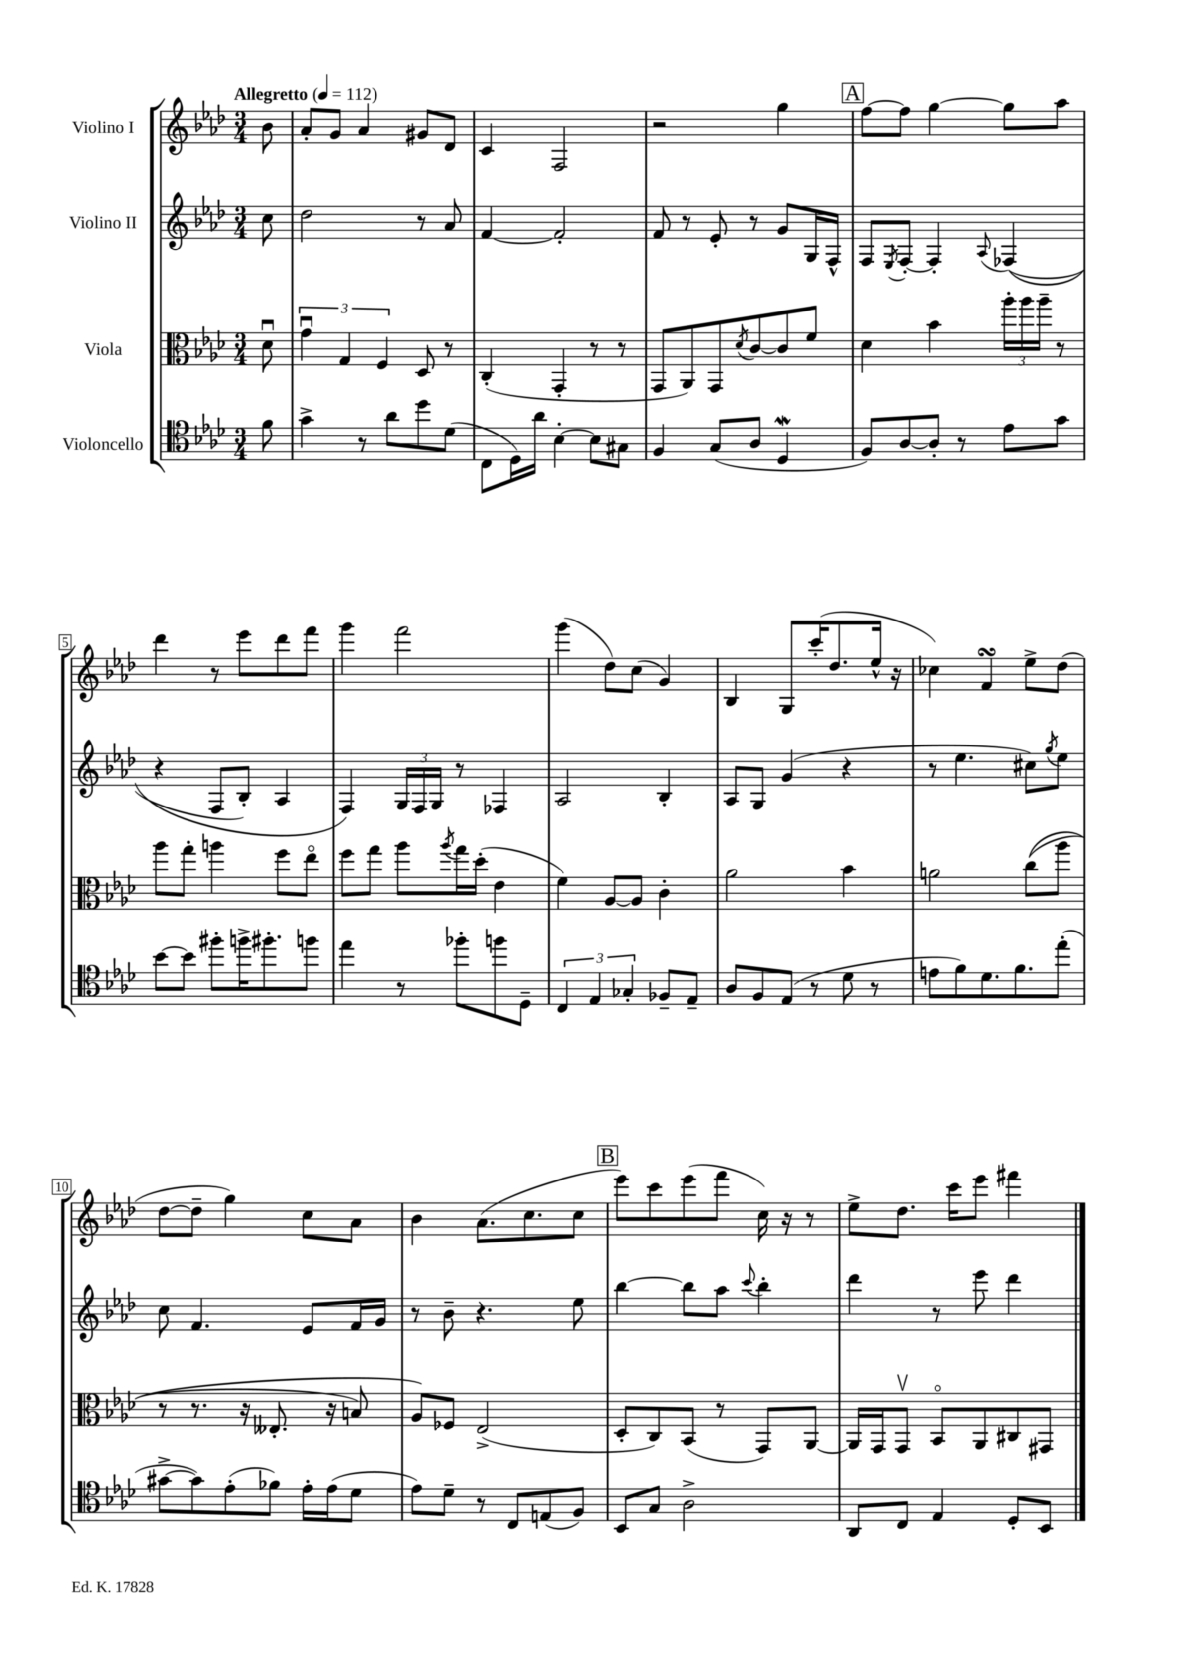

**kern	**kern	**kern	**kern
*staff4	*staff3	*staff2	*staff1
*clefC4	*clefC3	*clefG2	*clefG2
*k[b-e-a-d-]	*k[b-e-a-d-]	*k[b-e-a-d-]	*k[b-e-a-d-]
*M3/4	*M3/4	*M3/4	*M3/4
*MM112	*MM112	*MM112	*MM112
8f	8d-u	8cc	8b-
=	=	=	=
4g^	6gu	2dd-	8a-'
.	.	.	8g
.	6G	.	.
8r	.	.	4a-
.	6F	.	.
8a-	.	.	.
8dd-	8D-	8r	8g#
(8d-	8r	8a-	8d-
=	=	=	=
8C	(4C'	[4f	4c
16D-)	.	.	.
16a-	.	.	.
[4B-'	4GG'	2f']	2F
8B-]	8r	.	.
8G#	8r	.	.
=	=	=	=
4F	8GG	8f	2r
.	8AA-)	8r	.
(8G	8GG	8e-'	.
.	8qd-	.	.
8A-	[8c	8r	.
4D-	8c]	8g	4gg
.	8f	16G	.
.	.	16F^^	.
=	=	=	=
8F)	4d-	8F	[8ff
.	.	8qE-	.
[8A-	.	[8F'	8ff]
8A-']	4b-	4F']	[4gg
8r	.	.	.
.	.	8qqA-	.
8e-	24aa-'	&((4F-	8gg]
.	24aa-	.	.
.	24aa-~	.	.
8g	8r	.	8aa-
=	=	=	=
[8b-	8aa-	4r	4ddd-
8b-]	8gg'	.	.
8ff#'	4aa	8F	8r
16ff^	.	8B-')	8eee-
8.ff#'	.	.	.
.	8ff	4A-	8ddd-
8ff	8ee-o	.	8fff
=	=	=	=
4ee-	8ff	4F&)	4ggg
.	8gg	.	.
8r	8aa-	24G	2fff
.	.	24F	.
.	.	24G	.
.	8qaa-	.	.
8ff-'	16gg	8r	.
.	(16dd-'	.	.
8ff	4e-	4F-	.
8D-~	.	.	.
=	=	=	=
6C	4f)	2A-	(4ggg
6E-	.	.	.
.	[8A-	.	8dd-)
6G-'	.	.	.
.	8A-]	.	(8cc
8F-~	4c'	4B-'	4g)
8E-~	.	.	.
=	=	=	=
8A-	2a-	8A-	4B-
8F	.	8G	.
(8E-	.	(4g	8G
8r	.	.	(16ccc'
.	.	.	8.dd-
8d-	4b-	4r	.
8r	.	.	16ee-^^
.	.	.	16r
=	=	=	=
8e	2a	8r	4cc-)
8f)	.	4.ee-	.
8.d-	.	.	4f
8.f	.	.	.
.	&((8cc	8cc#)	8ee-^
.	.	8qgg	.
(8ee-'	8aa-	8ee-	(8dd-
=	=	=	=
[8g#^	8r	8cc	[8dd-
8g#])	8.r	4.f	8dd-~]
(8e-'	.	.	4gg)
.	16r	.	.
8f-)	8.E--'	.	.
16e-'	.	8e-	8cc
(16e-	16r	.	.
8d-	8B)	16f	8a-
.	.	16g	.
=	=	=	=
8e-)	8A-&)	8r	4b-
8d-~	8F-	8b-~	.
8r	(2E-^	4.r	(8.a-
8C	.	.	.
.	.	.	8.cc
(8E	.	.	.
8F)	.	8ee-	8cc
=	=	=	=
8BB-	8D-'	[4bb-	8eee-)
8G	8C)	.	8ccc
2A-^	(8BB-	8bb-]	(8eee-
.	8r	8aa-	8fff
.	.	8qqccc	.
.	8GG)	4bb-'	16cc)
.	.	.	16r
.	[8AA-	.	8r
=	=	=	=
8AA-	16AA-]	4ddd-	8ee-^
.	16GG	.	.
8C	8GGv	.	8.dd-
4E-	8BB-o	8r	.
.	.	.	16ccc
.	8AA-	8eee-	8eee-
8D-'	8C#	4ddd-	4fff#
8BB-	8GG#	.	.
==	==	==	==
*-	*-	*-	*-
